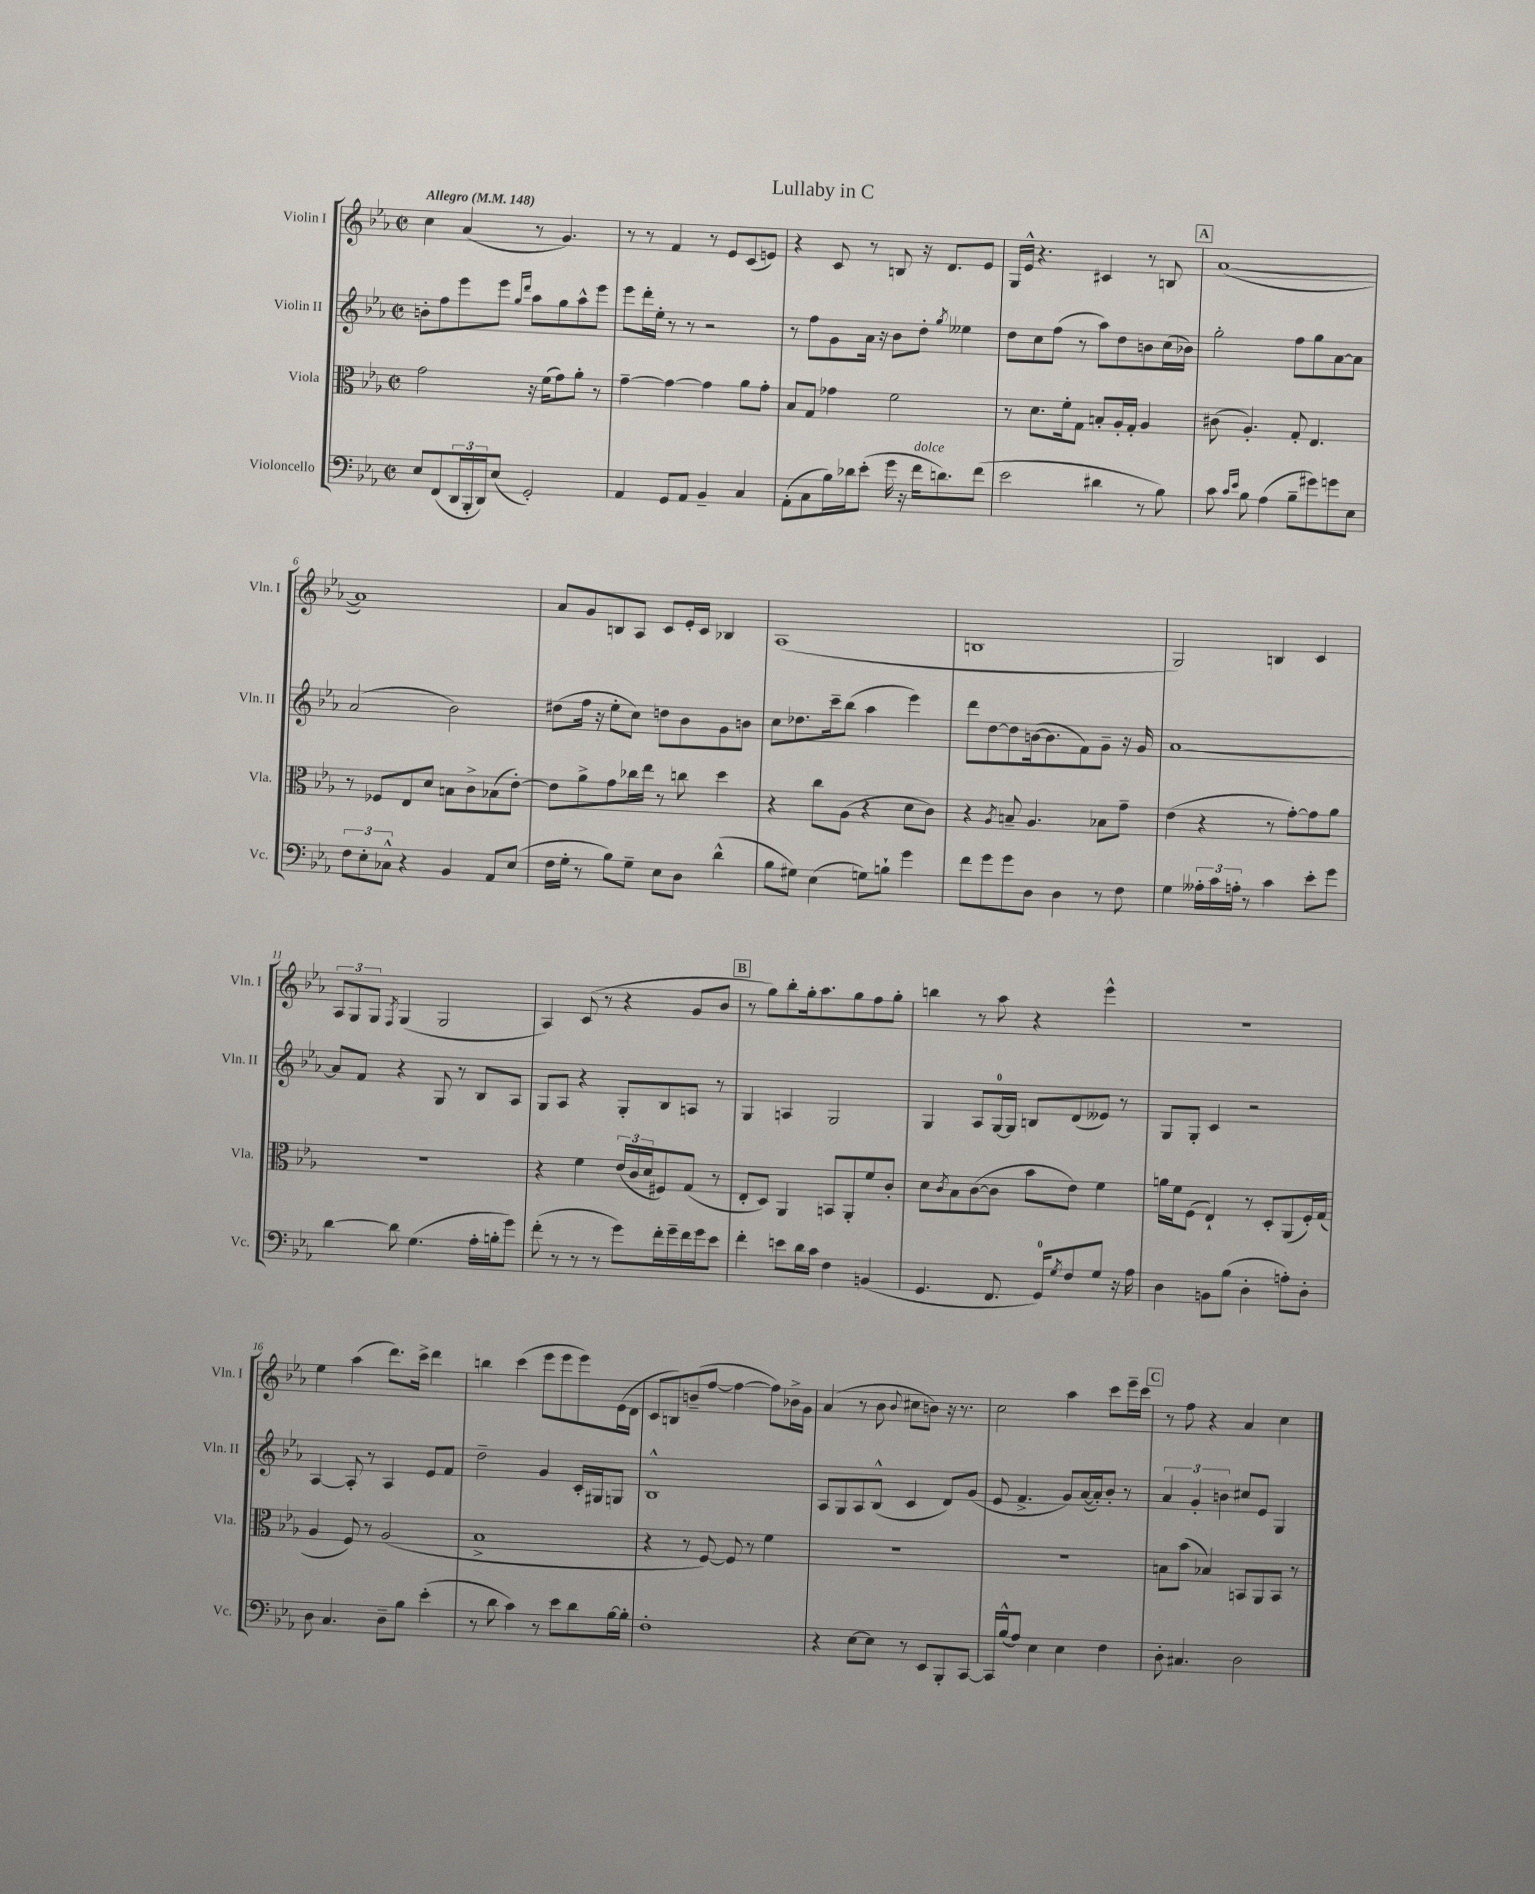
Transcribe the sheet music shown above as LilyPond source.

\header { title = "Lullaby in C" }
<<
\new StaffGroup <<
\new Staff = "s0" \with { instrumentName = "Violin I" shortInstrumentName = "Vln. I" } {
    \clef treble \key ees \major \defaultTimeSignature \time 2/2 \tempo "Allegro" 4 = 148
    c''4 aes'4( r8 g'4.) |
    r8 r8 f'4 r8 ees'8 c'8( e'8) |
    r4 c'8 r8 b8 r16 d'8. ees'8 |
    g16 ees'16-^ r4. cis'4 r8 b8 |
    \mark \markup { \box "A" } aes'1~( |
    aes'1) |
    aes'8 g'8 b8 aes8 c'8 ees'16-. c'16 bes4 |
    aes1( |
    b1 |
    g2) b4 c'4 |
    \tuplet 3/2 { aes8 g8 g8 } \acciaccatura { f8 } g4( g2 |
    aes4) c'8( r8 r4 g'8 bes'8 |
    \mark \markup { \box "B" } r8 g''8) bes''8-. g''16-. aes''8. g''8 f''8 g''8-. |
    b''4 r8 aes''8 r4 ees'''4-^ |
    r1 |
    ees''4 aes''4( d'''8.) c'''16-> d'''4 |
    b''4 c'''4( ees'''8 ees'''8 ees'''8) ees'16( d'16 |
    c'8 b8) b'8--( f''8~ f''4~ f''8) bes'16-> g'16 |
    aes'4( r8 bes'8 \appoggiatura { bes'8 } cis''8 b'8) r16 r8. |
    c''2 aes''4 c'''8 ees'''16-- c'''16 |
    \mark \markup { \box "C" } r8 f''8 r4 aes'4 c''4 \bar "|." |
}
\new Staff = "s1" \with { instrumentName = "Violin II" shortInstrumentName = "Vln. II" } {
    \clef treble \key ees \major \defaultTimeSignature \time 2/2
    b'8-. f''8 ees'''8 ees'''8 \grace { g''16 d'''16 } aes''8 g''8 aes''8-^ ees'''8 |
    ees'''8 d'''16-. ees''16-. r8 r8 r2 |
    r8 f''8 g'8 aes'16 r16 bes'8 d''8-. \acciaccatura { g''8 } eeses''4 |
    d''8 c''8 f''8( r8 aes''8) d''8 b'8 c''16( bes'16) |
    \mark \markup { \box "A" } g''2-. f''8 g''8 aes'8~ aes'8 |
    aes'2( bes'2) |
    dis''8( f''16 r16 ees''8-. c''8) d''8 bes'8 g'8 b'8 |
    c''8 des''8. c'''16-- bes''8( aes''4 ees'''4) |
    d'''8 d''8~ d''8 b'16~( b'8. f'8) g'8-- r16 g'16 |
    aes'1~ |
    aes'8 f'8 r4 g8 r8 bes8 aes8 |
    g8 aes8 r4 g8-. bes8 a8 r8 |
    \mark \markup { \box "B" } g4 a4 g2 |
    g4 aes8 g16-0~ g16 b8 d'8( eeses'8) r8 |
    g8 g8-. c'4 r2 |
    aes4~ aes8-. r8 aes4 ees'8 f'8 |
    d''2-- g'4 c'16-. gis16 g8 |
    bes1-^ |
    aes8 g8 aes8 bes8-^( c'4 d'8) g'8( |
    ees'8 f'4.-> g'8) aes'16~( aes'16-.) bes'8-. r8 |
    \mark \markup { \box "C" } \tuplet 3/2 { aes'4 g'4-. b'4 } cis''8 ees'8 g4 \bar "|." |
}
\new Staff = "s2" \with { instrumentName = "Viola" shortInstrumentName = "Vla." } {
    \clef alto \key ees \major \defaultTimeSignature \time 2/2
    g'2 r16 f'16( g'8) aes'8-. r8 |
    g'4~-- g'4~ g'4 aes'8 g'8-. |
    bes8 g8 ges'4 f'2 |
    r8 d'8. f'16-. g8 b8-. aes16-. g16-. aes4 |
    \mark \markup { \box "A" } cis'8( aes4.-.) g8-. ees4. |
    r8 fes8 ees8 d'8 b8 c'8-> bes8( ees'8~-.) |
    ees'8 aes'8-> g'8 ces''16 ees''16 r8 c''8 d''4 |
    r4 c''8 aes8( r4 d'8 c'8) |
    r4 \acciaccatura { aes8 } b8-- aes4. bes8 g'8-- |
    ees'4( r4 r8 g'8~-.) g'8 aes'8 |
    r1 |
    r4 f'4 \tuplet 3/2 { ees'16( c'16 d'16 } fis8) g8( r8 |
    \mark \markup { \box "B" } ees8-. d8) aes,4 b,8 aes,8-. f'8 c'8-. |
    d'8 \acciaccatura { c'8 } bes8 c'8~( c'8 bes'8 ees'8) f'4 |
    a'16 f'16 f8( ees4-!) r8 d8-. aes,8( f16-.) g16( |
    aes4 f8) r8 aes2( |
    bes1-> |
    r4 r8 f8~) f8 r8 f'4 |
    R1 |
    R1 |
    \mark \markup { \box "C" } b8 bes'8( bes4) b,8 aes,8 b,8 r8 \bar "|." |
}
\new Staff = "s3" \with { instrumentName = "Violoncello" shortInstrumentName = "Vc." } {
    \clef bass \key ees \major \defaultTimeSignature \time 2/2
    ees8 f,8( \tuplet 3/2 { d,16 bes,,16-. d,16) } ees8( g,2-.) |
    aes,4 g,8 aes,8 bes,4-- c4 |
    aes,8-.( c8 bes16) des'16 ees'8-.( g'16 r16 f'16^\markup { \italic "dolce" } d'8.) f'8( |
    ees'2 dis'4 r8 bes8) |
    \mark \markup { \box "A" } c'8 \grace { c'16 ees'16 } bes8 aes4( bes8-- gis'8) g'8 ees8 |
    \tuplet 3/2 { f8 ees8-. ces8-^ } r4 bes,4 aes,8 ees8( |
    f16 g16-. r8 bes8) g8-- ees8 d8 d'4-^( |
    bes8 gis8) ees4( g8) b8-! g'4 |
    f'8 g'8 g'8 d8 d4 r8 f8 |
    g4 \tuplet 3/2 { aeses16-. c'16 a16-. } r8 c'4 ees'8-. g'8 |
    d'4~ d'8 g4.( aes16-. b16-. g'8) |
    f'8-.( r8 r8 r8 g'8) f'16-. g'16-- f'16 g'16 ees'8 |
    \mark \markup { \box "B" } f'4-. e'8 d'16 c'16 f4 b,4( |
    g,4. f,8. g,16-0) \acciaccatura { g8 } f8 g8 r16 aes16 |
    d4 b,8 bes8( d4-. a8-.) d8-. |
    d8 c4. d8-- bes8 ees'4-.( |
    r8 d'8 c'4) r8 ees'8 d'8 bes16~ bes16-. |
    f1-. |
    r4 ees8~ ees8 r8 ees,8 bes,,8-. c,8~ |
    c,16 bes16-^( aes8) ees4 ees4 f4 |
    \mark \markup { \box "C" } d8-. cis4. d2 \bar "|." |
}
>>
>>
